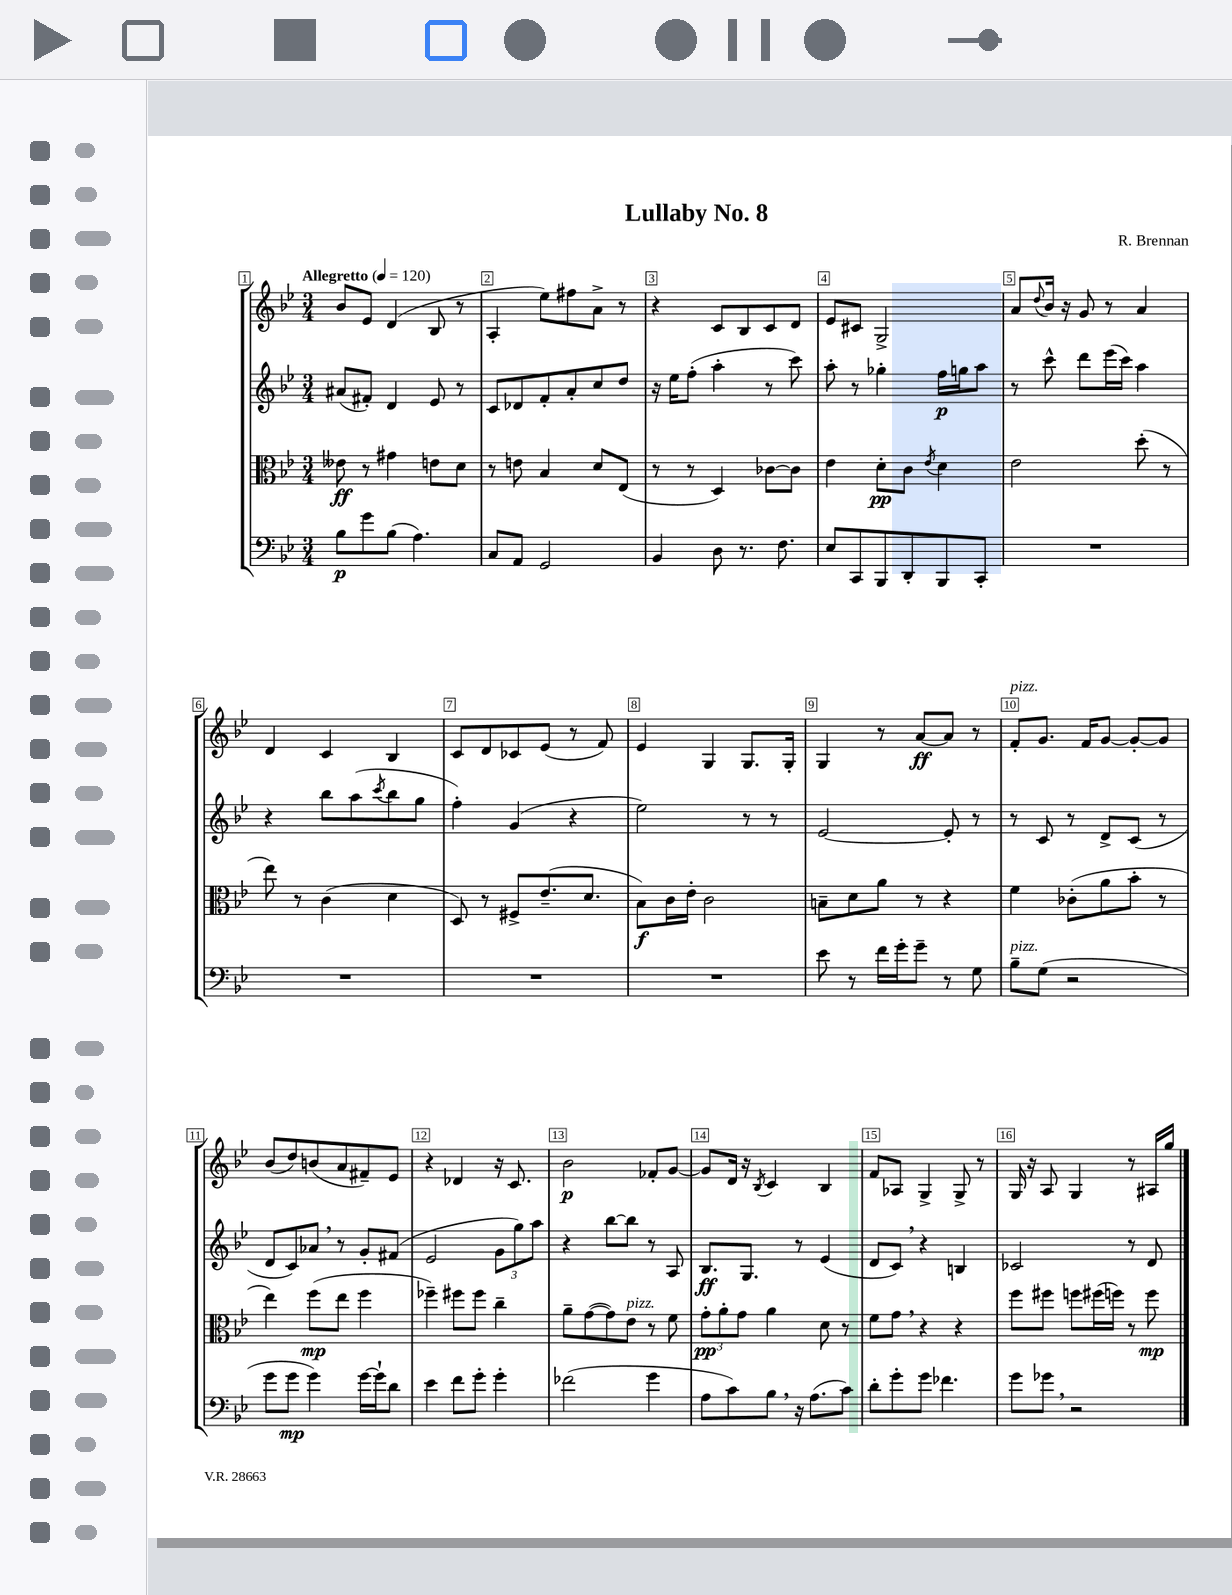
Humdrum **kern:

**kern	**kern	**kern	**kern
*staff4	*staff3	*staff2	*staff1
*clefF4	*clefC3	*clefG2	*clefG2
*k[b-e-]	*k[b-e-]	*k[b-e-]	*k[b-e-]
*M3/4	*M3/4	*M3/4	*M3/4
*MM120	*MM120	*MM120	*MM120
8B-	8e--	(8a#	8b-
8g	8r	8f#')	8e-
(8B-	4g#	4d	(4d
4.A)	.	.	.
.	8e	8e-	8B-
.	8d	8r	8r
=	=	=	=
8C	8r	8c	4A'
8AA	8e	8d-	.
2GG	4B-	8f'	8ee-)
.	.	8a'	8ff#
.	8d	8cc	8a^
.	(8E-	8dd	8r
=	=	=	=
4BB-	8r	16r	4r
.	.	16ee-	.
.	8r	(8ff'	.
8D	4D)	4aa'	8c
8.r	.	.	8B-
.	[8c-	8r	8c
8.F	.	.	.
.	8c-]	8ccc)	8d
=	=	=	=
8E-	4e-	8aa'	8e-
8CC	.	8r	8c#
8BBB-	8d'	4gg-'	2G^
8DD'	8c	.	.
.	8qe-	.	.
8BBB-	4d	16ff	.
.	.	16gg	.
8CC'	.	8aa	.
=	=	=	=
2.r	2e-	8r	8a
.	.	.	8qqdd
.	.	8ccc^^	16b-
.	.	.	16r
.	.	8ddd	8g
.	.	(16eee-	8r
.	.	16ccc)	.
.	(8dd'	4aa	4a
.	8r	.	.
=	=	=	=
2.r	8ee-)	4r	4d
.	8r	.	.
.	(4c	8bb-	4c
.	.	(8aa	.
.	.	8qccc	.
.	4d	8bb-	4B-
.	.	8gg	.
=	=	=	=
2.r	8D)	4ff')	8c
.	8r	.	8d
.	8F#^	(4g	8c-
.	(8.e-~	.	(8e-
.	.	4r	8r
.	8.d	.	.
.	.	.	8f)
=	=	=	=
2.r	8B-)	2ee-)	4e-
.	16c	.	.
.	16e-'	.	.
.	2c	.	4G
.	.	8r	8.G
.	.	8r	.
.	.	.	16G'
=	=	=	=
8e-	8B~	[2e-	4G
8r	8d	.	.
16f	8a	.	8r
16g'	.	.	.
8g~	8r	.	[8a
8r	4r	8e-']	8a]
8G	.	8r	8r
=	=	=	=
8B-~	4f	8r	8f'
(8G	.	8c	8.g
2r	(8c-'	8r	.
.	.	.	16f
.	8a	8d^	[8g
.	8b-'	(8c	8g'_
.	8r	8r	8g]
=	=	=	=
8g	4ee-)	8d	(8b-
8g	.	8c)	8dd)
4g)	(8ff	8a-	(8b
.	8ee-	8r	8a
[16g	4ff	8g'	8f#~)
16g`]	.	.	.
8d	.	(8f#	8e-
=	=	=	=
4e-	4ff-~)	2e-	4r
8f	8ff#	.	4d-
8g'	8ff#	.	.
4g'	4cc~	12g	16r
.	.	.	8.c
.	.	12gg)	.
.	.	12aa	.
=	=	=	=
(2f-	8a~	4r	2b-
.	([8g	.	.
.	8g])	[8bb-	.
.	8e-	8bb-]	.
4g	8r	8r	8f-'
.	8f	8A	[8g
=	=	=	=
8A	12g'	8.B-	8g]
.	12a'	.	.
8c)	.	.	16d
.	12g	.	.
.	.	8.G	16r
.	.	.	8qB-
8B-	4a	.	4c
16r	.	8r	.
(8.A	.	.	.
.	8d	(4e-	4B-
8c)	8r	.	.
=	=	=	=
8d'	8f	8d	8f
8g'	8g	8c)	8A-
8g	4r	4r	4G^
4.f-	.	.	.
.	4r	4B	8G^
.	.	.	8r
=	=	=	=
8g	8ff	2c-	16G
.	.	.	16r
8g-	8ff#	.	8A
2r	8ff	.	4G
.	(16ff#	.	.
.	16ff)	.	.
.	8r	8r	8r
.	8ff	8d	16A#
.	.	.	16gg
==	==	==	==
*-	*-	*-	*-
